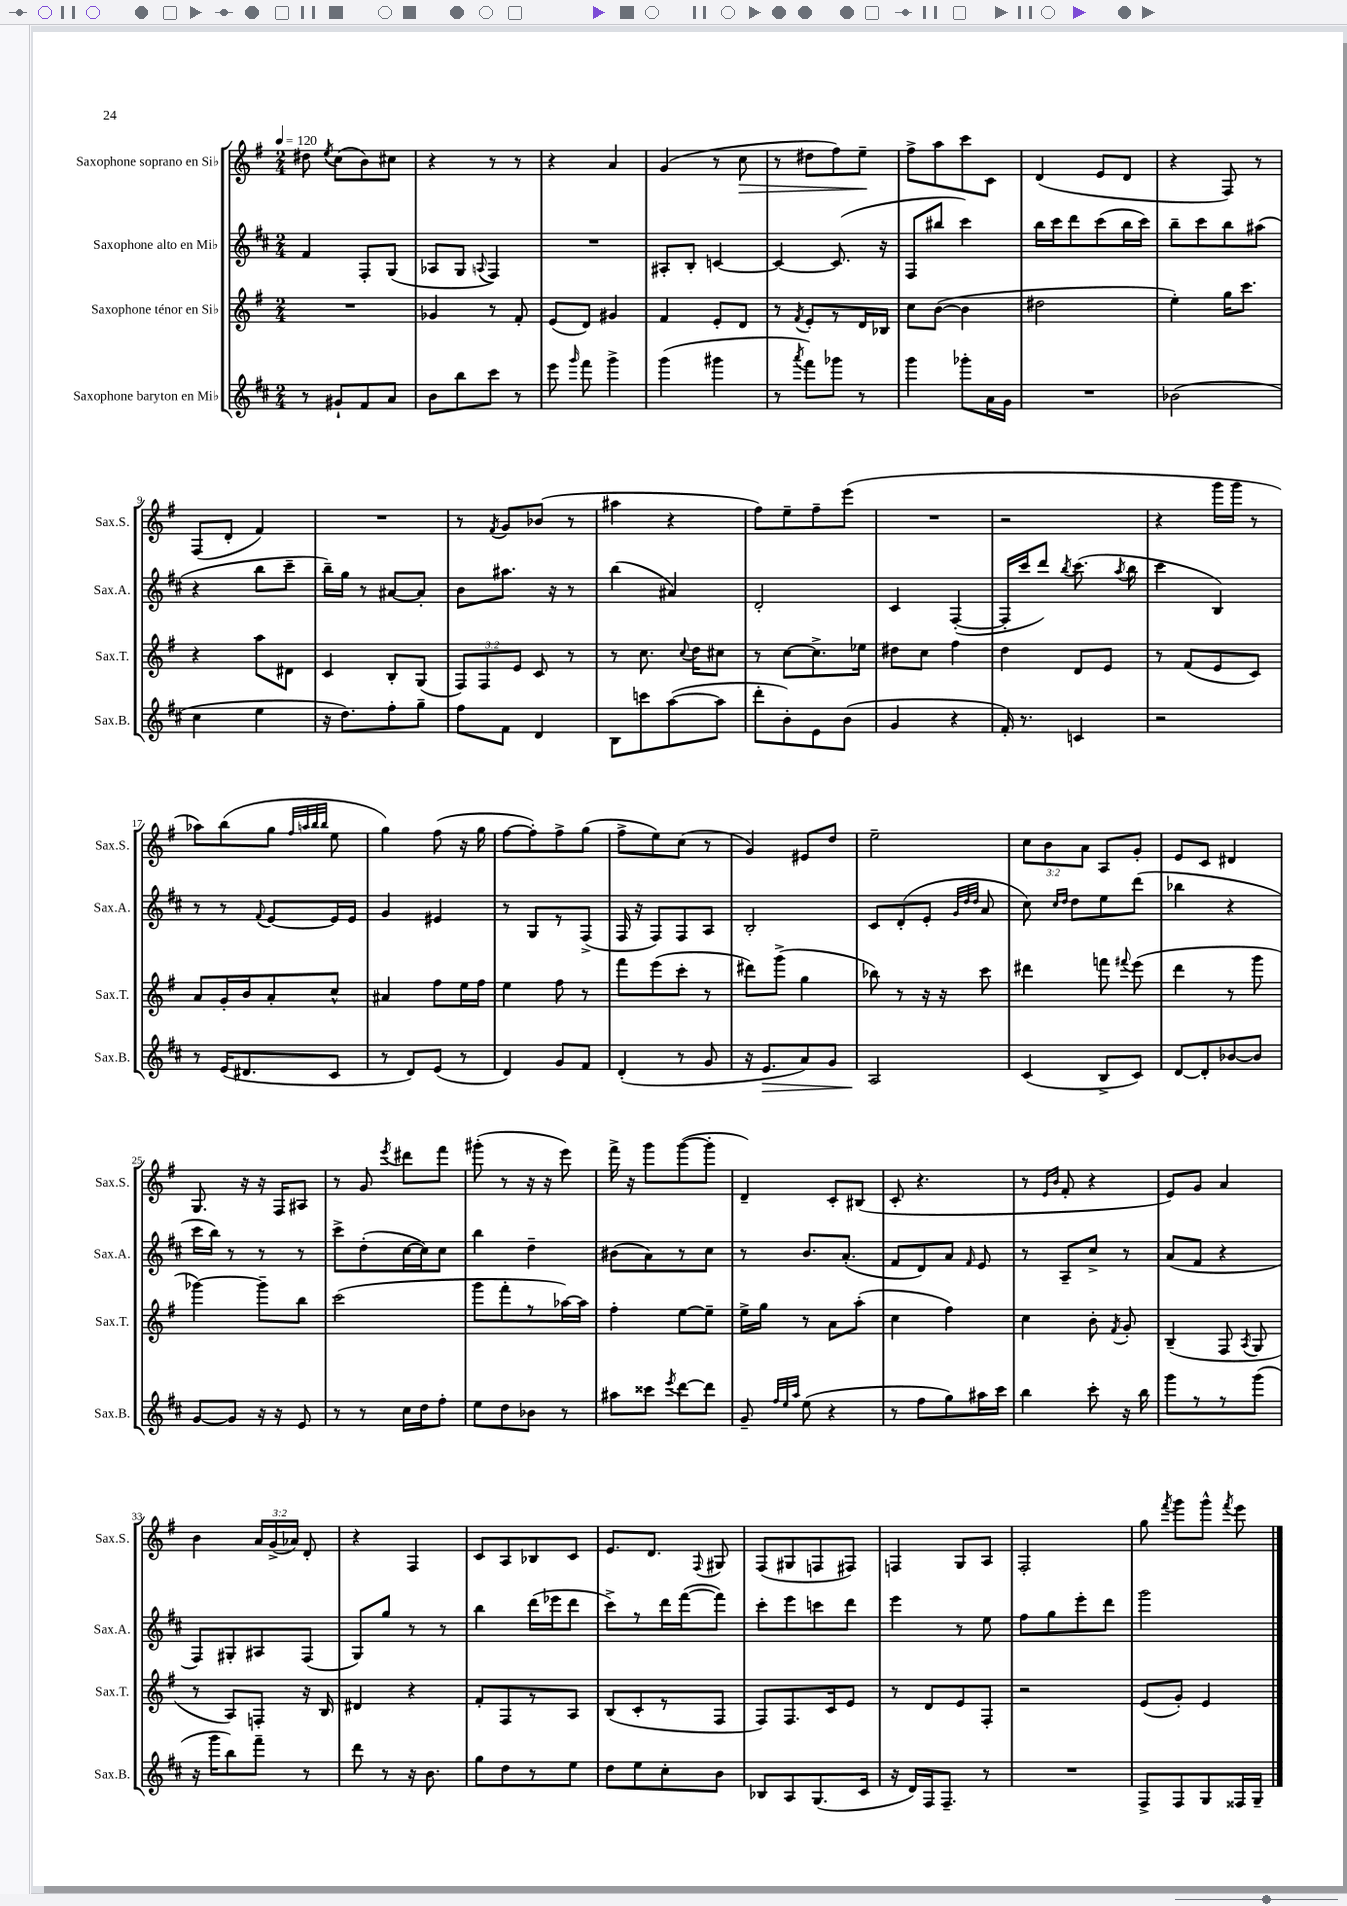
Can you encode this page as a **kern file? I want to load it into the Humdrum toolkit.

**kern	**dynam	**kern	**kern	**kern	**dynam
*part4	*part4	*part3	*part2	*part1	*part1
*staff4	*staff4	*staff3	*staff2	*staff1	*staff1
*I"Saxophone baryton en Mi♭	*	*I"Saxophone ténor en Si♭	*I"Saxophone alto en Mi♭	*I"Saxophone soprano en Si♭	*
*I'Sax.B.	*	*I'Sax.T.	*I'Sax.A.	*I'Sax.S.	*
*clefG2	*	*clefG2	*clefG2	*clefG2	*
*k[f#c#]	*	*k[f#]	*k[f#c#]	*k[f#]	*
*M2/4	*	*M2/4	*M2/4	*M2/4	*
*MM120	*	*MM120	*MM120	*MM120	*
=1	=1	=1	=1	=1	=1
8r	.	2r	4f#/	8dd#X\	.
.	.	.	.	8qee/	.
8g#X`/L	.	.	.	(8cc\L	.
8f#/	.	.	8F#'/L	8b\)	.
8a/J	.	.	(8G/J	8cc#X\J	.
=2	=2	=2	=2	=2	=2
8b\L	.	4g-X/	8A-X/L	4r	.
8bb\	.	.	8G/J	.	.
.	.	.	8qqAn/	.	.
8ccc#\J	.	8r	4F#/)	8r	.
8r	.	8f#'/	.	8r	.
=3	=3	=3	=3	=3	=3
8eee\	.	(8e/L	2r	4r	.
16qqggg/	.	.	.	.	.
8fff#\	.	8d/J)	.	.	.
4ggg^\	.	4g#X/	.	4a/	.
=4	=4	=4	=4	=4	=4
(4ggg\	.	4f#/	8A#X'/L	(4g/	.
.	.	.	8B'/J	.	.
4ggg#X\	.	8e'/L	[4cn/	8r	.
!	!	!	!	!	!LO:HP:b
.	.	8d/J	.	8cc\	>
=5	=5	=5	=5	=5	=5
8r	.	8r	4c/_	8r	.
8qaaa/	.	8qf#/	.	.	.
8fff#\L)	.	8e'/L	.	8dd#X\L	.
8ggg-X\J	.	8r	(8.c/]	8ff#\)	.
8r	.	16d/L	.	8ee~\J	.
.	.	16B-X/JJ	16r	.	.
.	.	.	.	.	]
=6	=6	=6	=6	=6	=6
4ggg\	.	8cc\L	8F#/L	8ff#^\L	.
.	.	([8b\J	8bb#X/J	8aa\	.
8ggg-X'\L	.	4b\]	4ccc#\)	8ccc\	.
16a\L	.	.	.	8c\J	.
16g\JJ	.	.	.	.	.
=7	=7	=7	=7	=7	=7
2r	.	2dd#X\	16bb\LL	(4d/	.
.	.	.	16ccc#\J	.	.
.	.	.	8ddd\	.	.
.	.	.	(8ccc#\	8e/L	.
.	.	.	16bb\L	8d/J	.
.	.	.	16ccc#\JJ)	.	.
=8	=8	=8	=8	=8	=8
(2b-X\	.	4ee'\)	8bb~\L	4r	.
.	.	.	8ccc#\	.	.
.	.	16gg\KL	8bb\	8F#/)	.
.	.	8.ccc\J	.	.	.
.	.	.	(8aa#X\J	8r	.
!!LO:LB:g=z
=9	=9	=9	=9	=9	=9
4cc#\	.	4r	4r	(8F#/L	.
.	.	.	.	8d'/J	.
4ee\	.	8aa\L	8bb\L	4f#/)	.
.	.	8d#X\J	8ccc#~\J	.	.
=10	=10	=10	=10	=10	=10
16r	.	4c/	16bb~\LL)	2r	.
8.dd\L)	.	.	16gg\JJ	.	.
.	.	.	8r	.	.
8ff#'\	.	8B'/L	[8a#X/L	.	.
8gg~\J	.	(8G/J	8a#'/J]	.	.
=11	=11	=11	=11	=11	=11
8ff#\L	.	12F#/L)	8b\L	8r	.
.	.	12F#/	.	.	.
.	.	.	.	8qf#/	.
8f#\J	.	.	8.aa#X\J	8g/L	.
.	.	12e/J	.	.	.
4d/	.	8c/	.	(8b-X/J	.
.	.	.	16r	.	.
.	.	8r	8r	8r	.
=12	=12	=12	=12	=12	=12
8B\L	.	8r	(4bb\	4aa#X\	.
8cccn\	.	8.cc\	.	.	.
([8aa\	.	.	4a#X/)	4r	.
.	.	8qqcc/	.	.	.
.	.	16dd\KL	.	.	.
8aa\J]	.	8cc#X\J	.	.	.
=13	=13	=13	=13	=13	=13
8ddd'\L	.	8r	2d'/	8ff#\L)	.
8b'\)	.	[8cc\L	.	8ee~\	.
8e\	.	8.cc^\]	.	8ff#~\	.
(8b\J	.	.	.	(8eee\J	.
.	.	16ee-X\Jk	.	.	.
=14	=14	=14	=14	=14	=14
4g/	.	8dd#X\L	4c#/	2r	.
.	.	8cc\J	.	.	.
4r	.	4ff#\	([4F#'/	.	.
=15	=15	=15	=15	=15	=15
16f#'/)	.	4dd\	16F#'/LL]	2r	.
8.r	.	.	16ccc#/J	.	.
.	.	.	8ddd/J)	.	.
.	.	.	8qbb/	.	.
4cn/	.	8d/L	(8.ccc#\	.	.
.	.	8e/J	.	.	.
.	.	.	8qaa/	.	.
.	.	.	16bb\	.	.
=16	=16	=16	=16	=16	=16
2r	.	8r	4ccc#\	4r	.
.	.	(8f#/L	.	.	.
.	.	8e/	4B/)	16ggg\LL	.
.	.	.	.	16ggg\JJ	.
.	.	8c/J)	.	8r	.
!!LO:LB:g=z
=17	=17	=17	=17	=17	=17
8r	.	8a/L	8r	8aa-X\L)	.
(16e/KL	.	16g'/L	8r	(8bb\	.
8.d#X/	.	16b/J	.	.	.
.	.	.	8qqf#/	.	.
.	.	8a'/	[8e/L	8gg\J	.
.	.	.	.	32qqff#/LLL	.
.	.	.	.	32qqaan/	.
.	.	.	.	32qqbb/	.
.	.	.	.	32qqbb/JJJ	.
8c#/J	.	8cc^^/J	16e/L]	8ee\	.
.	.	.	16e/JJ	.	.
=18	=18	=18	=18	=18	=18
8r	.	4a#X/	4g/	4gg\)	.
8d/L)	.	.	.	.	.
(8e/J	.	8ff#\L	4e#X/	(8ff#\	.
8r	.	16ee\L	.	16r	.
.	.	16ff#\JJ	.	16gg\	.
=19	=19	=19	=19	=19	=19
4d/)	.	4ee\	8r	[8ff#\L	.
.	.	.	8G/L	8ff#'\])	.
8g/L	.	8ff#\	8r	8ff#^\	.
8f#/J	.	8r	(8F#^/J	(8gg\J	.
=20	=20	=20	=20	=20	=20
(4d'/	.	8fff#\L	16F#/	8ff#^\L	.
.	.	.	16r	.	.
.	.	(8eee\	8F#/L)	8ee\)	.
8r	.	8ccc'\J	8F#/	(8cc\J	.
8g/	.	8r	8A/J	8r	.
=21	=21	=21	=21	=21	=21
16r	.	8ddd#X\L)	2B'/	4g/)	.
!	!LO:HP:b	!	!	!	!
8.e/L	>	.	.	.	.
.	.	(8ggg^\J	.	.	.
8a/)	.	4gg\	.	8e#X/L	.
8g/J	.	.	.	8dd/J	.
=22	=22	=22	=22	=22	=22
2A/	.	8bb-X\)	8c#/L	2ee~\	.
.	.	8r	(8d'/	.	.
.	.	16r	8e'/J	.	.
.	.	16r	.	.	.
.	.	.	32qqg/LLL	.	.
.	.	.	32qqdd/	.	.
.	.	.	32qqdd/JJJ	.	.
.	.	8ccc\	8a/	.	.
.	]	.	.	.	.
=23	=23	=23	=23	=23	=23
(4c#/	.	4ddd#X\	8cc#\)	12cc\L	.
.	.	.	.	12b\	.
.	.	.	16qqcc#/LL	.	.
.	.	.	16qqdd/JJ	.	.
.	.	.	8dd\L	.	.
.	.	.	.	12a\J	.
8B^/L	.	8fffn\	8ee\	8A/L	.
.	.	8qqfff#X/	.	.	.
8c#/J)	.	(8eee\	(8ddd\J	8g'/J	.
=24	=24	=24	=24	=24	=24
[8d/L	.	4ddd\	4bb-X\	8e/L	.
8d'/]	.	.	.	8c/J	.
[8b-X/	.	8r	4r	4d#X/	.
8b-/J]	.	8ggg\	.	.	.
!!LO:LB:g=z
=25	=25	=25	=25	=25	=25
[8g/L	.	[4ggg-X\)	16ccc#\LL	8.G/	.
.	.	.	16bb\JJ)	.	.
8g/J]	.	.	8r	.	.
.	.	.	.	16r	.
16r	.	8ggg-~\L]	8r	16r	.
16r	.	.	.	16F#/KL	.
8e/	.	8bb\J	8r	8A#X/J	.
=26	=26	=26	=26	=26	=26
8r	.	(2ccc\	8ccc#^\L	8r	.
8r	.	.	(8dd'\	8g/	.
.	.	.	.	8qeee/	.
16cc#\LL	.	.	[16cc#\L	8ddd#X\L	.
16dd\J	.	.	16cc#\J])	.	.
8ff#'\J	.	.	8cc#\J	8fff#\J	.
=27	=27	=27	=27	=27	=27
8ee\L	.	8ggg\L	4bb\	(8ggg#X'\	.
8dd\	.	8fff#'\	.	8r	.
8b-X\J	.	8r	4dd~\	16r	.
.	.	.	.	16r	.
8r	.	[16aa-X\L)	.	8eee\)	.
.	.	16aa-\JJ]	.	.	.
=28	=28	=28	=28	=28	=28
8aa#X\L	.	4ff#'\	(8b#X\L	16fff#^\	.
.	.	.	.	16r	.
8ccc##X\J	.	.	8a\)	8ggg\L	.
8qeee/	.	.	.	.	.
[8ddd\L	.	[8ee\L	8r	([8ggg\	.
8ddd\J]	.	8ee~\J]	8cc#\J	8ggg'\J]	.
=29	=29	=29	=29	=29	=29
8g~/	.	16ee^\LL	8r	4d~/)	.
.	.	16gg\JJ	.	.	.
32qqff#/LLL	.	.	.	.	.
32qqee/	.	.	.	.	.
32qqaa/JJJ	.	.	.	.	.
(8ee\	.	8r	8.b/L	.	.
4r	.	8a\L	.	8c'/L	.
.	.	.	(8.a'/J	.	.
.	.	(8aa'\J	.	(8B#X/J	.
=30	=30	=30	=30	=30	=30
8r	.	4cc\	8f#/L	8c'/	.
8ff#\L	.	.	8d/)	4.r	.
8gg\)	.	4ff#\)	8a/J	.	.
.	.	.	16qqf#/	.	.
16aa#X\L	.	.	8e/	.	.
16ccc#\JJ	.	.	.	.	.
=31	=31	=31	=31	=31	=31
4bb\	.	4cc\	8r	8r	.
.	.	.	.	16qqe/LL	.
.	.	.	.	16qqb/JJ	.
.	.	.	8A~/L	8f#'/	.
8ccc#'\	.	8b'\	8cc#^/J	4r	.
.	.	8qf#/	.	.	.
16r	.	8g'/	8r	.	.
16bb\	.	.	.	.	.
=32	=32	=32	=32	=32	=32
8ggg\L	.	(4B~/	(8a/L	8e/L)	.
8r	.	.	8f#/J	8g/J	.
8r	.	8F#/	4r	4a/	.
.	.	8qA/	.	.	.
(8ggg\J	.	8G/	.	.	.
!!LO:LB:g=z
=33	=33	=33	=33	=33	=33
16r	.	8r	8F#/L)	4b\	.
16ggg\KL	.	.	.	.	.
8bb\)	.	8A/L)	8G#X'/	.	.
8fff#~\J	.	8Fn'/J	8A#X/	24a/LL	.
.	.	.	.	(24g^/	.
.	.	.	.	24a-X/JJ)	.
8r	.	16r	(8F#/J	8d'/	.
.	.	16B/	.	.	.
=34	=34	=34	=34	=34	=34
8ddd\	.	4d#X/	8G/L)	4r	.
8r	.	.	8gg/J	.	.
16r	.	4r	8r	4F#/	.
8.b\	.	.	.	.	.
.	.	.	8r	.	.
=35	=35	=35	=35	=35	=35
8gg\L	.	8f#'/L	4bb\	8c/L	.
8dd\	.	8F#/	.	8A/	.
8r	.	8r	(16ddd\LL	8B-X/	.
.	.	.	16eee-X\J	.	.
8ee\J	.	8A/J	8ddd\J	8c/J	.
=36	=36	=36	=36	=36	=36
8dd\L	.	(8B/L	8ccc#^\L)	8.e/L	.
8ee\	.	8c'/	8r	.	.
.	.	.	.	8.d/J	.
8cc#'\	.	8r	16ddd\L	.	.
.	.	.	([16fff#\J	.	.
.	.	.	.	8qqF#/	.
8b\J	.	8F#/J	8fff#\J])	8G#X/	.
=37	=37	=37	=37	=37	=37
8B-X/L	.	8F#/L)	8ccc#'\L	(8F#/L	.
8A/	.	8.F#/	8eee\	8G#X/	.
(8.G/	.	.	8cccn\	8Fn/	.
.	.	16c/k	.	.	.
.	.	8e/J	8ddd\J	8F#X/J)	.
16c#/Jk	.	.	.	.	.
=38	=38	=38	=38	=38	=38
16r	.	8r	4eee\	4Fn/	.
16d/LL)	.	.	.	.	.
16F#/J	.	8d/L	.	.	.
8.F#~/J	.	.	.	.	.
.	.	8e/	8r	8G/L	.
8r	.	8F#'/J	8ee\	8A/J	.
=39	=39	=39	=39	=39	=39
2r	.	2r	8ff#\L	2F#'/	.
.	.	.	8gg\	.	.
.	.	.	8eee'\	.	.
.	.	.	8ddd\J	.	.
=40	=40	=40	=40	=40	=40
8F#^/L	.	(8e/L	2ggg\	8gg\	.
.	.	.	.	8qfff#/	.
8F#/	.	8g'/J)	.	8ggg\L	.
8G/	.	4e/	.	8ggg^^\J	.
.	.	.	.	8qfff#/	.
16F##X/L	.	.	.	8eee\	.
16G~/JJ	.	.	.	.	.
==	==	==	==	==	==
*-	*-	*-	*-	*-	*-
